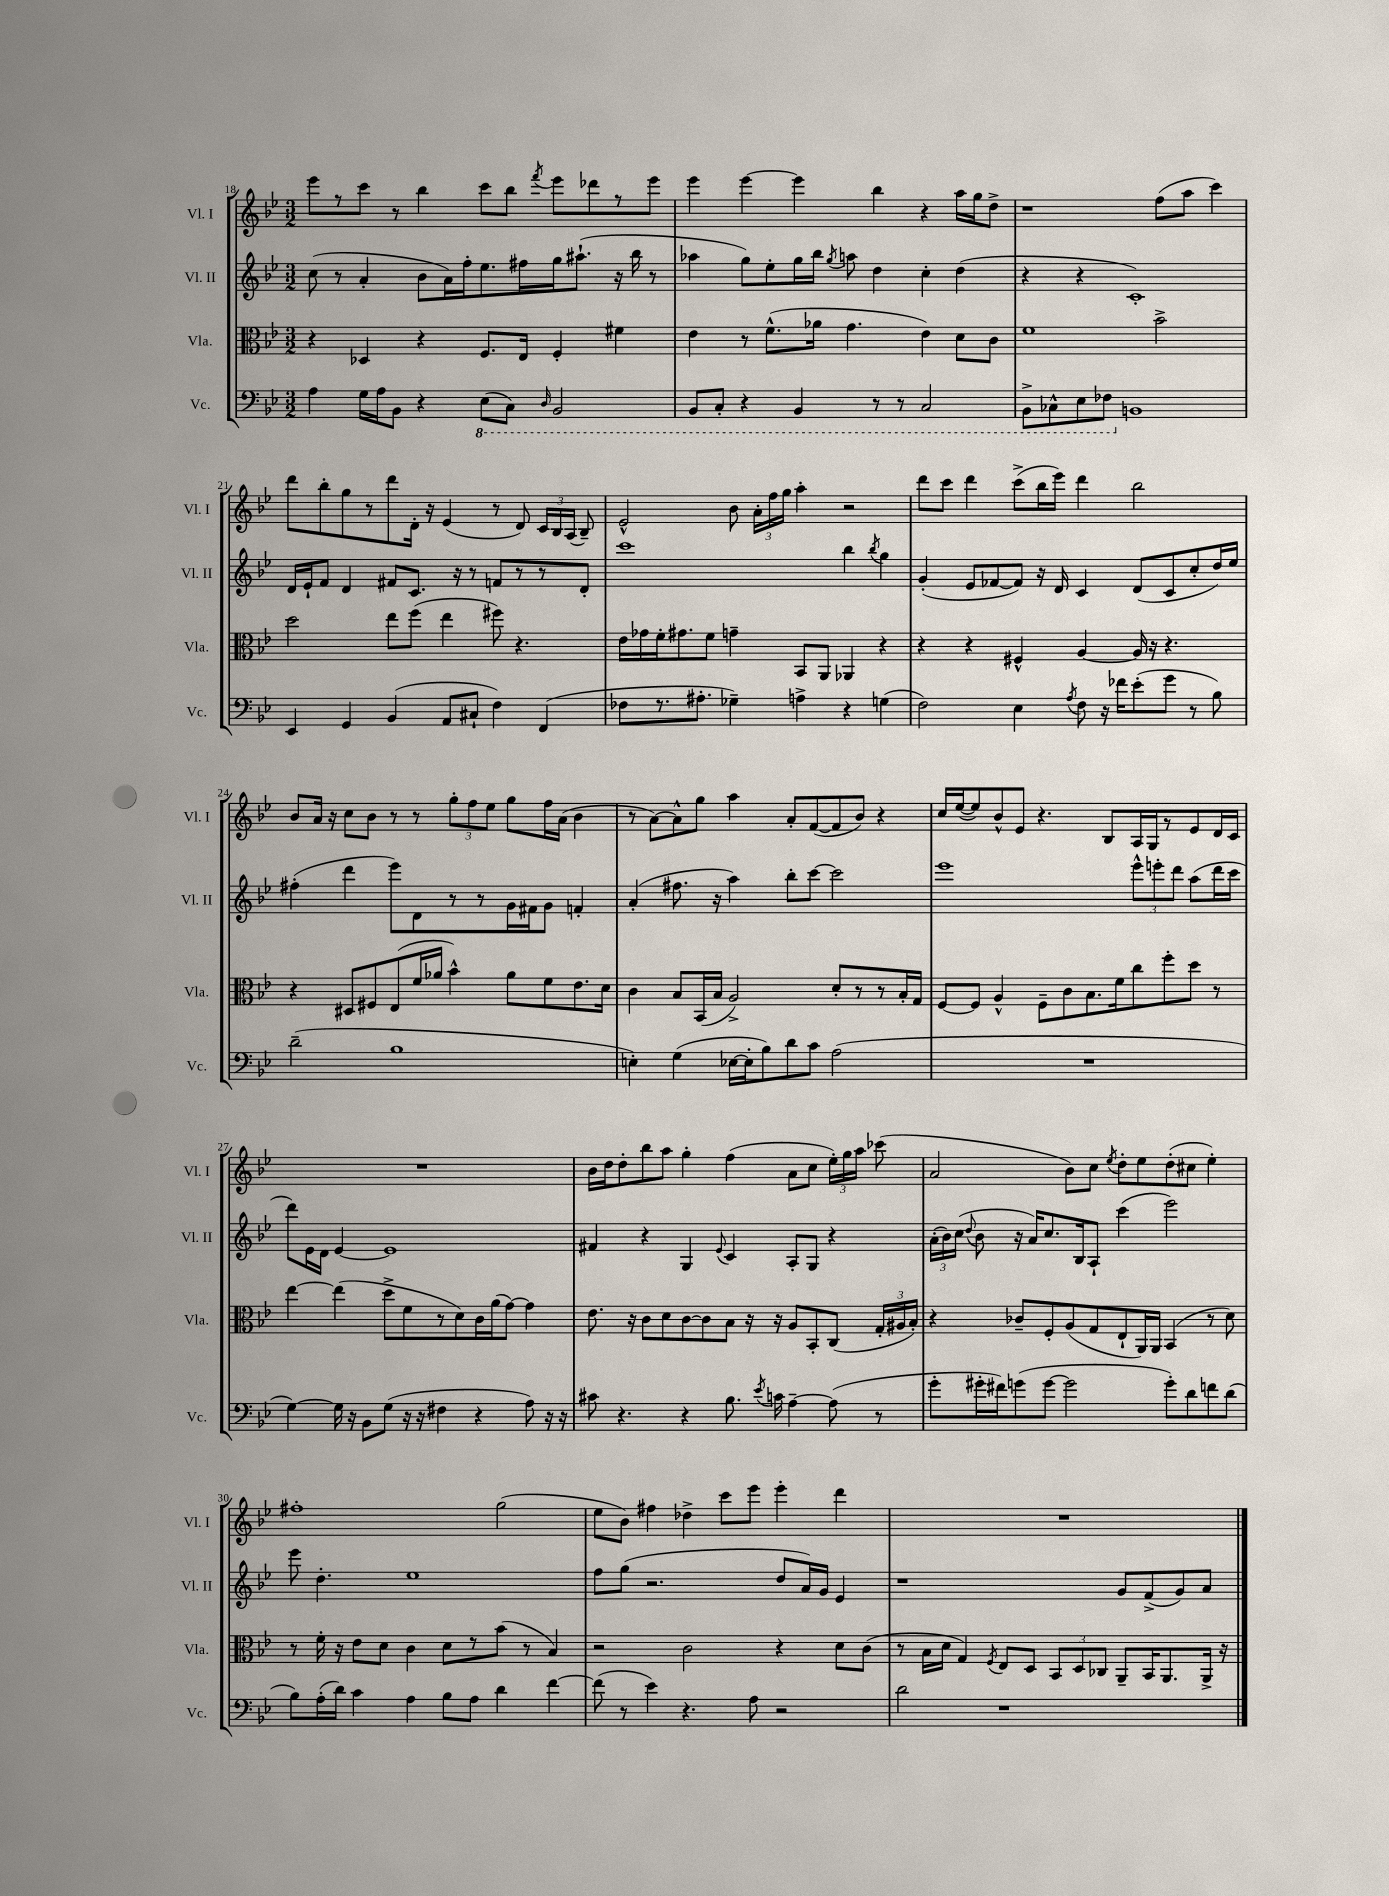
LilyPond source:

<<
\new StaffGroup <<
\new Staff = "s0" \with { instrumentName = "Vl. I" shortInstrumentName = "Vl. I" } {
    \clef treble \key bes \major \numericTimeSignature \time 3/2
    \autoBeamOff ees'''8[ r8 c'''8] r8 bes''4 c'''8[ bes''8] \acciaccatura { f'''8 } ees'''8[ des'''8 r8 ees'''8] |
    ees'''4 ees'''4~ ees'''4 bes''4 r4 a''16[ g''16 d''8]-> |
    r1 f''8[( a''8] c'''4) |
    d'''8[ bes''8-. g''8 r8 d'''8 d'16]-. r16 ees'4( r8 d'8) \tuplet 3/2 { c'16[ bes16 a16]( } bes8--) |
    ees'2-^ bes'8 \tuplet 3/2 { a'16[-. f''16 g''16] } a''4-. r2 |
    d'''8[ c'''8] d'''4 c'''8[->( bes''16 ees'''16]) d'''4 bes''2 |
    bes'8[ a'16] r16 c''8[ bes'8] r8 r8 \tuplet 3/2 { g''8[-. f''8 ees''8] } g''8[ f''16 a'16]( bes'4 |
    r8 a'8[~) a'8-^ g''8] a''4 a'8[-. f'8~( f'8 bes'8]) r4 |
    c''16[ ees''16~( ees''8) bes'8-^ ees'8] r4. bes8[ a16 g16 r8 ees'8 d'16 c'16] |
    R1. |
    bes'16[ d''16 d''8-. bes''8 a''8] g''4-. f''4( a'8[ c''8] \tuplet 3/2 { ees''16[-.) g''16 a''16] } ces'''8( |
    a'2 bes'8[) c''8] \acciaccatura { ees''8 } d''8[-. ees''8 d''8-.( cis''8] ees''4-.) |
    fis''1-. g''2( |
    ees''8[ bes'8]) fis''4 des''4-> c'''8[ ees'''8] ees'''4-. d'''4 |
    R1. \bar "|." |
}
\new Staff = "s1" \with { instrumentName = "Vl. II" shortInstrumentName = "Vl. II" } {
    \clef treble \key bes \major \numericTimeSignature \time 3/2
    \autoBeamOff c''8( r8 a'4-. bes'8[ a'16) f''16-. ees''8. fis''16 g''16 ais''8.]-!( r16 bes''16 r8 |
    aes''4 g''8[) ees''8-. g''16 bes''16] \acciaccatura { g''8 } a''8 d''4 c''4-. d''4( |
    r4 r4 c'1-.) |
    d'16[ ees'16-! f'8] d'4 fis'8[ c'8.] r16 r8 f'8[ r8 r8 d'8]-. |
    c'''1 bes''4 \acciaccatura { bes''8 } g''4 |
    g'4-.( ees'8[ fes'8~ fes'8]) r16 d'16 c'4 d'8[( c'8 c''8-. d''16) ees''16] |
    fis''4-.( d'''4 ees'''8[) d'8 r8 r8 g'16 fis'16 g'8] f'4-. |
    a'4-.( fis''8. r16 a''4) bes''8[-. c'''8]~ c'''2 |
    ees'''1 \tuplet 3/2 { ees'''8[-^ e'''8-. d'''8] } a''8[( d'''16 c'''16] |
    d'''8[) ees'16 d'16] ees'4~ ees'1 |
    fis'4 r4 g4 \appoggiatura { ees'8 } c'4 a8[-. g8] r4 |
    \tuplet 3/2 { a'16[-.( bes'16) c''16]( } \appoggiatura { d''8 } bes'8 r16 a'16[) c''8. bes16 a8]-! c'''4( ees'''2) |
    ees'''8 d''4.-. ees''1 |
    f''8[ g''8]( r2. d''8[ a'16) g'16] ees'4 |
    r1 g'8[ f'8->( g'8) a'8] \bar "|." |
}
\new Staff = "s2" \with { instrumentName = "Vla." shortInstrumentName = "Vla." } {
    \clef alto \key bes \major \numericTimeSignature \time 3/2
    \autoBeamOff r4 des4 r4 f8.[ ees16] f4-. fis'4 |
    ees'4 r8 f'8.[-^( aes'16] g'4. ees'4) d'8[ c'8] |
    f'1 bes'2-> |
    d''2 ees''8[ f''8]( ees''4 fis''8) r4. |
    ees'16[ ges'16 f'16-. gis'8. f'8] g'4-- bes,8[ a,8] aes,4 r4 |
    r4 r4 fis4-^ a4~ a16 r16 r4. |
    r4 dis8[ fis8 ees8( f'16 aes'16] bes'4-^) aes'8[ f'8 ees'8. d'16] |
    c'4 bes8[ bes,16( bes16] a2->) d'8[-. r8 r8 bes16-. g16] |
    f8[~ f8] a4-^ f8[-- c'8 bes8. f'16 c''8 f''8-. d''8] r8 |
    ees''4~ ees''4( d''8[-> f'8 r8 d'8) c'16 a'16( g'8]~) g'4 |
    ees'8. r16 c'8[ d'8 c'8~ c'8 bes8] r16 r16 a8[ bes,8-. c8]( \tuplet 3/2 { g16[-. ais16 bes16]-.) } |
    r4 ces'8[-- f8-. a8( g8 ees8-! a,16) a,16] bes,4( r8 d'8) |
    r8 f'16-. r16 ees'8[ d'8] c'4 d'8[ r8 bes'8]( r8 bes4) |
    r2 c'2 r4 d'8[ c'8]( |
    r8 bes16[ d'16] g4) \acciaccatura { f8 } ees8[ d8] \tuplet 3/2 { bes,8[ d8 ces8] } a,8[-- bes,16 a,8. a,16]-> r16 \bar "|." |
}
\new Staff = "s3" \with { instrumentName = "Vc." shortInstrumentName = "Vc." } {
    \clef bass \key bes \major \numericTimeSignature \time 3/2
    \autoBeamOff a4 g16[ a16 bes,8] r4 \ottava #-1 ees,8[( c,8]) \grace { d,16 } bes,,2 |
    bes,,8[ c,8]-. r4 bes,,4 r8 r8 c,2 |
    bes,,8[-> ces,8-^ ees,8 fes,8] \ottava #0 b,1 |
    ees,4 g,4 bes,4( a,8[ cis8]-! f4) f,4( |
    fes8[ r8. ais8.]-. ges4--) a4-> r4 g4( |
    f2) ees4 \acciaccatura { a8 } f8 r16 fes'16[ ees'8-.( g'8] r8 bes8) |
    d'2--( bes1 |
    e4-.) g4( ees16[~ ees16-. bes8) d'8 c'8] a2( |
    R1. |
    g4~) g16 r16 bes,8[ g8]( r16 r16 fis4 r4 a8) r16 r16 |
    cis'8 r4. r4 bes8. \acciaccatura { ees'8 } c'16 a4~-- a8( r8 |
    g'8[-. gis'16-. fis'16) g'8( g'8]~ g'2 g'8[-.) d'8 f'8 d'8]( |
    bes8[) a16-.( d'16]) c'4 a4 bes8[ a8] d'4 f'4~ |
    f'8( r8 ees'4) r4. a8 r2 |
    d'2 r1 \bar "|." |
}
>>
>>
\layout { \context { \Score currentBarNumber = #18 } }
